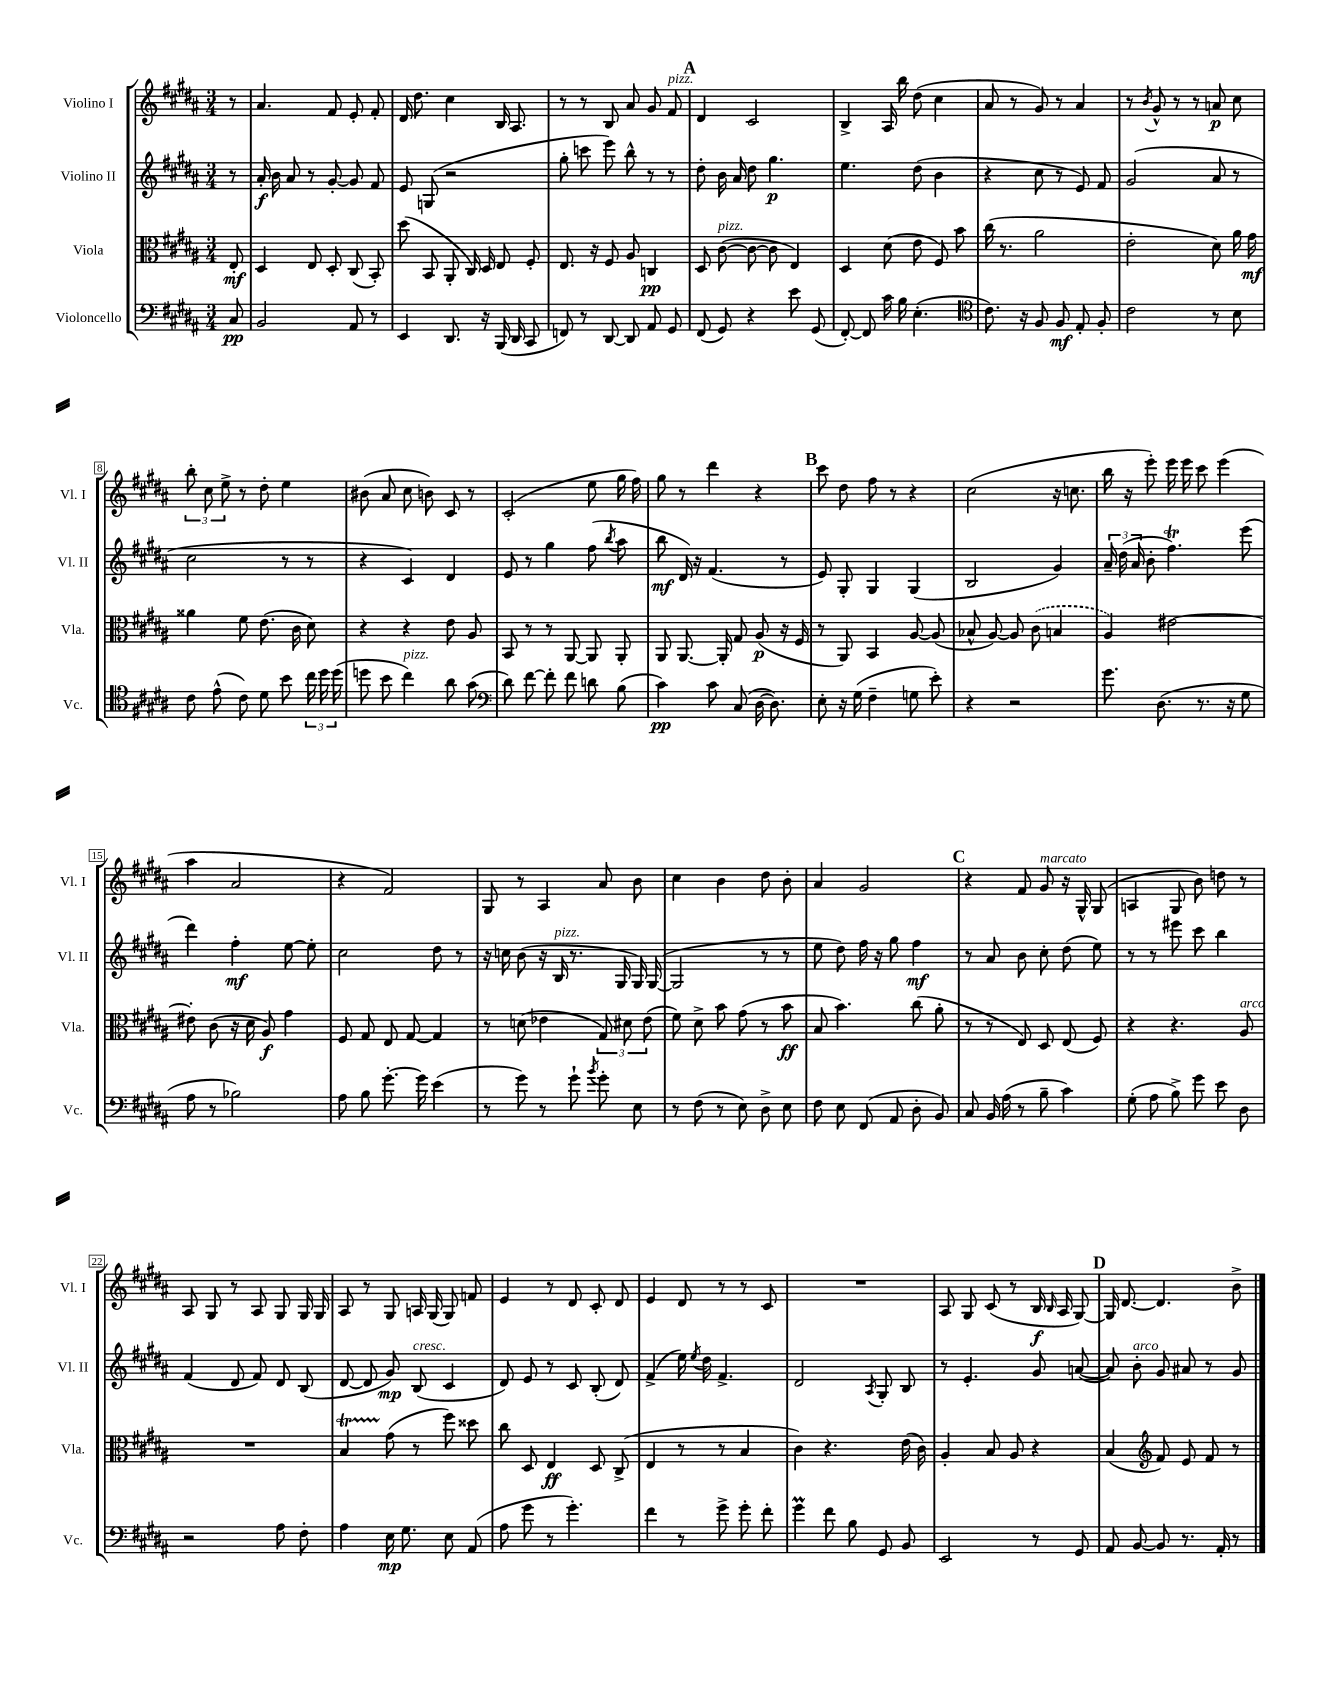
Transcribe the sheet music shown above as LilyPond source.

<<
\new StaffGroup <<
\new Staff = "s0" \with { instrumentName = "Violino I" shortInstrumentName = "Vl. I" } {
    \clef treble \key b \major \numericTimeSignature \time 3/4 \partial 8
    \autoBeamOff r8 |
    ais'4. fis'8 e'8-. fis'8-. |
    dis'16 dis''8. cis''4 b16 ais8. |
    r8 r8 b8 ais'8 gis'8 fis'8^\markup { \italic "pizz." } |
    \mark \markup { \bold "A" } dis'4 cis'2 |
    b4-> ais16 b''16 dis''8( cis''4 |
    ais'8 r8 gis'8) r8 ais'4 |
    r8 \acciaccatura { b'8 } gis'8-^ r8 r8 a'8\p cis''8 |
    \tuplet 3/2 { b''8-. cis''8 e''8-> } r8 dis''8-. e''4 |
    bis'8( ais'8 cis''8 b'8) cis'8 r8 |
    cis'2-.( e''8 gis''16 fis''16) |
    gis''8 r8 dis'''4 r4 |
    \mark \markup { \bold "B" } cis'''8 dis''8 fis''8 r8 r4 |
    cis''2( r16 c''8. |
    b''16 r16 e'''8-.) e'''16 e'''16 cis'''8 e'''4( |
    ais''4 ais'2 |
    r4 fis'2) |
    gis8 r8 ais4 ais'8 b'8 |
    cis''4 b'4 dis''8 b'8-. |
    ais'4 gis'2 |
    \mark \markup { \bold "C" } r4 fis'8 gis'8^\markup { \italic "marcato" } r16 gis16-^ gis8( |
    a4 gis8 b'8) d''8 r8 |
    ais8 gis8 r8 ais8 gis8 gis16 gis16 |
    ais8 r8 gis8 a16 gis16( gis8) f'8 |
    e'4 r8 dis'8 cis'8-. dis'8 |
    e'4 dis'8 r8 r8 cis'8 |
    R2. |
    ais8 gis8 cis'8( r8 b16\f \grace { b16 } ais16 gis8~) |
    \mark \markup { \bold "D" } gis16 dis'8.~ dis'4. b'8-> \bar "|." |
}
\new Staff = "s1" \with { instrumentName = "Violino II" shortInstrumentName = "Vl. II" } {
    \clef treble \key b \major \numericTimeSignature \time 3/4 \partial 8
    \autoBeamOff r8 |
    ais'16-.\f b'16 ais'8 r8 gis'8~-. gis'8 fis'8 |
    e'8 g8( r2 |
    gis''8-. c'''8 e'''8) b''8-^ r8 r8 |
    \mark \markup { \bold "A" } dis''8-. b'16 ais'16 dis''8 gis''4.\p |
    e''4. dis''8( b'4 |
    r4 cis''8 r8 e'8) fis'8 |
    gis'2( ais'8 r8 |
    cis''2 r8 r8 |
    r4 cis'4) dis'4 |
    e'8 r8 gis''4 fis''8( \acciaccatura { b''8 } ais''8 |
    b''8\mf dis'16) r16 fis'4.( r8 |
    \mark \markup { \bold "B" } e'8) gis8-. gis4 gis4( |
    b2 gis'4) |
    \tuplet 3/2 { ais'16-- dis''16( ais'16 } b'8-. fis''4.\trill) e'''8( |
    dis'''4) fis''4-.\mf e''8~ e''8-. |
    cis''2 dis''8 r8 |
    r16 c''16 b'8( r16 b16^\markup { \italic "pizz." } r8. gis16 gis16) gis16~( |
    gis2 r8 r8 |
    e''8 dis''8) fis''16 r16 gis''8 fis''4\mf |
    \mark \markup { \bold "C" } r8 ais'8 b'8 cis''8-. dis''8( e''8) |
    r8 r8 eis'''8 cis'''8 b''4 |
    fis'4( dis'8 fis'8) dis'8 b8( |
    dis'8~ dis'8 gis'8\mp) b8^\markup { \italic "cresc." }( cis'4 |
    dis'8) e'8 r8 cis'8 b8-.( dis'8) |
    fis'4->( e''16) \acciaccatura { e''8 } dis''16 fis'4.-> |
    dis'2 \acciaccatura { ais8 } gis8-. b8 |
    r8 e'4.-. gis'8 a'8~( |
    \mark \markup { \bold "D" } a'8) b'8-.^\markup { \italic "arco" } gis'8 ais'8 r8 gis'8 \bar "|." |
}
\new Staff = "s2" \with { instrumentName = "Viola" shortInstrumentName = "Vla." } {
    \clef alto \key b \major \numericTimeSignature \time 3/4 \partial 8
    \autoBeamOff e8-.\mf |
    dis4 e8 dis8-. cis8( b,8-.) |
    dis''8( b,8 ais,8-. cis16) dis16 e8 fis8-. |
    e8. r16 fis8 ais8 c4\pp |
    \mark \markup { \bold "A" } dis8 cis'8~^\markup { \italic "pizz." }( cis'8~ cis'8 e4) |
    dis4 dis'8( e'8 fis8) b'8 |
    cis''16( r8. ais'2 |
    e'2-. dis'8) ais'16 gis'16\mf |
    aisis'4 fis'8 e'8.( cis'16 dis'8) |
    r4 r4 e'8 ais8 |
    b,8 r8 r8 ais,8~ ais,8 ais,8-. |
    ais,8 ais,8.~ ais,16-. gis8 ais8\p( r16 fis16 |
    \mark \markup { \bold "B" } r8 ais,8) b,4 ais8~ ais8( |
    bes8-^ ais8~) ais8 \once \slurDashed cis'8( b4 |
    ais4) eis'2~ |
    eis'8-. cis'8( r16 dis'16 ais8\f) gis'4 |
    fis8 gis8 e8 gis8~ gis4 |
    r8 d'8( ees'4 \tuplet 3/2 { gis8) dis'8 ees'8( } |
    fis'8) dis'8-> b'8 gis'8( r8 b'8\ff |
    b8 b'4.) cis''8( ais'8-. |
    \mark \markup { \bold "C" } r8 r8 e8) dis8 e8( fis8) |
    r4 r4. ais8^\markup { \italic "arco" } |
    R2. |
    b4\startTrillSpan gis'8\stopTrillSpan( r8 fis''8) disis''8 |
    cis''8 dis8 e4\ff dis8 cis8->( |
    e4 r8 r8 b4 |
    cis'4) r4. e'16( cis'16) |
    ais4-. b8 ais8 r4 |
    \mark \markup { \bold "D" } b4( \clef treble fis'8) e'8 fis'8 r8 \bar "|." |
}
\new Staff = "s3" \with { instrumentName = "Violoncello" shortInstrumentName = "Vc." } {
    \clef bass \key b \major \numericTimeSignature \time 3/4 \partial 8
    \autoBeamOff cis8\pp |
    b,2 ais,8 r8 |
    e,4 dis,8. r16 b,,16( dis,16 cis,8 |
    f,8) r8 dis,8~ dis,8 ais,8 gis,8 |
    \mark \markup { \bold "A" } fis,8( gis,8) r4 e'8 gis,8( |
    fis,8~-.) fis,8 cis'16 b16 e4.-.( |
    \clef tenor cis'8.) r16 fis8 fis8\mf e8-. fis8-. |
    cis'2 r8 b8 |
    cis'8 e'8-^( cis'8) dis'8 b'8 \tuplet 3/2 { cis''16 dis''16 dis''16( } |
    d''8 b'8 cis''4^\markup { \italic "pizz." }) ais'8 gis'8( |
    \clef bass dis'8) fis'8~ fis'8-. fis'8 d'8 b8( |
    cis'4\pp) cis'8 cis8( dis16~ dis8.) |
    \mark \markup { \bold "B" } e8-. r16 gis16( fis4-- g8 e'8-.) |
    r4 r2 |
    gis'8. dis8.( r8. r16 gis8 |
    ais8 r8 bes2) |
    ais8 b8 gis'8.~-. gis'16 e'4( |
    r8 gis'8) r8 gis'8-! \acciaccatura { b'8 } gis'8-. e8 |
    r8 fis8( r8 e8) dis8-> e8 |
    fis8 e8 fis,8( ais,8 dis8-. b,8) |
    \mark \markup { \bold "C" } cis8 b,16 ais16( r8 b8-- cis'4) |
    gis8-.( ais8 b8->) gis'8 e'8 dis8 |
    r2 ais8 fis8-. |
    ais4 e16\mp gis8. e8 ais,8( |
    ais8 gis'8 r8 gis'4.-.) |
    fis'4 r8 gis'8-> gis'8-. fis'8-. |
    gis'4\prall fis'8 b8 gis,8 b,8 |
    e,2 r8 gis,8 |
    \mark \markup { \bold "D" } ais,8 b,8~ b,8 r8. ais,16-. r8 \bar "|." |
}
>>
>>
\layout { \context { \Score \override BarNumber.stencil = #(make-stencil-boxer 0.1 0.3 ly:text-interface::print) } }
